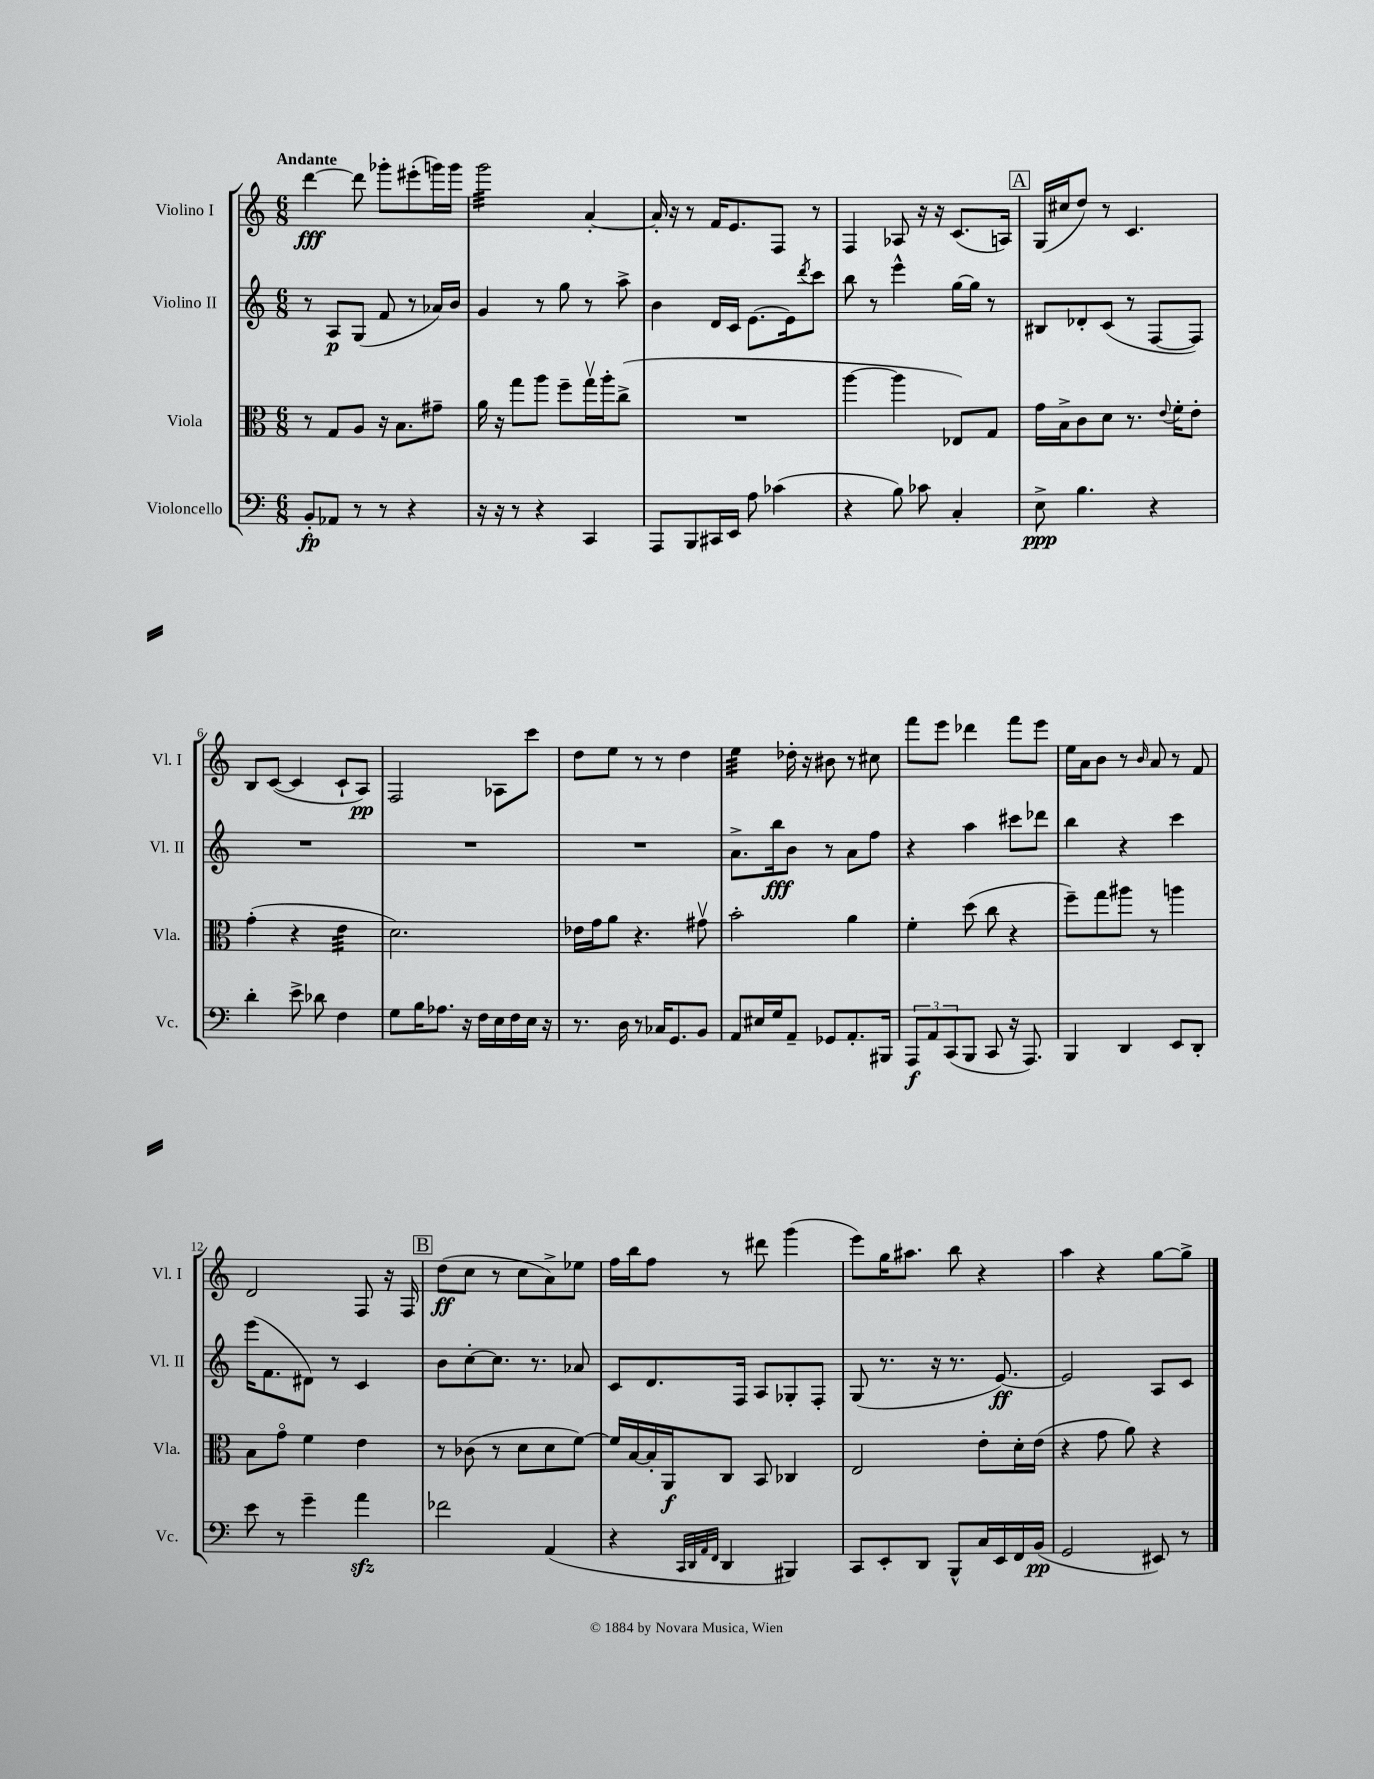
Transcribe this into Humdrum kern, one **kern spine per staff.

**kern	**kern	**kern	**kern
*staff4	*staff3	*staff2	*staff1
*clefF4	*clefC3	*clefG2	*clefG2
*k[]	*k[]	*k[]	*k[]
*M6/8	*M6/8	*M6/8	*M6/8
8BB'	8r	8r	[4ddd
8AA-	8G	8A	.
8r	8A	(8G	8ddd]
8r	16r	8f	8ggg-'
.	8.B	.	.
4r	.	8r	(8eee#'
.	8g#~	16a-)	16ggg)
.	.	16b	16ggg
=	=	=	=
16r	16a	4g	2ggg
16r	16r	.	.
8r	8gg	.	.
4r	8aa	8r	.
.	8ff~	8gg	.
4CC	16ggv	8r	[4a'
.	16aa'	.	.
.	(8cc^	8aa^	.
=	=	=	=
8AAA	2.r	4b	16a']
.	.	.	16r
8BBB	.	.	8r
16CC#	.	16d	16f
16EE	.	16c	8.e
8A	.	[8.e	.
(4c-	.	.	8F
.	.	16e]	.
.	.	8qddd	.
.	.	8ccc	8r
=	=	=	=
4r	[4aa	8bb	4F
.	.	8r	.
8B)	4aa]	4eee^^	8A-
8c-	.	.	16r
.	.	.	16r
4C'	8E-)	[16gg	(8.c
.	.	16gg]	.
.	8G	8r	.
.	.	.	16A)
=	=	=	=
8E^	16g	8B#	(16G
.	16B^	.	16cc#
4.B	8c	8d-'	8dd)
.	8d	(8c	8r
.	8.r	8r	4.c
4r	.	[8F	.
.	8qqe	.	.
.	16f'	.	.
.	8e'	8F])	.
=	=	=	=
4d'	(4g'	2.r	8B
.	.	.	([8c
8e^	4r	.	4c]
8d-	.	.	.
4F	4e	.	8c`
.	.	.	8A)
=	=	=	=
8G	2.d)	2.r	2F
16B	.	.	.
8.A-	.	.	.
16r	.	.	.
16F	.	.	.
16E	.	.	8A-
16F	.	.	.
16E	.	.	8ccc
16r	.	.	.
=	=	=	=
8.r	16e-	2.r	8dd
.	16g	.	.
.	8a	.	8ee
16D	.	.	.
8r	4.r	.	8r
16C-	.	.	8r
8.GG	.	.	.
.	.	.	4dd
8BB	8g#v	.	.
=	=	=	=
8AA	2b'	8.a^	4ee
16E#	.	.	.
16G	.	16bb	.
8AA~	.	8b	16dd-'
.	.	.	16r
8GG-	.	8r	8b#
8.AA'	4a	8a	8r
.	.	8ff	8cc#
16BBB#	.	.	.
=	=	=	=
12AAA	4f'	4r	8fff
12AA	.	.	.
.	.	.	8eee
(12CC	.	.	.
8BBB	(8dd	4aa	4ddd-
8CC	8cc	.	.
16r	4r	8ccc#	8fff
8.AAA)	.	.	.
.	.	8ddd-	8eee
=	=	=	=
4BBB	8ff~)	4bb	16ee
.	.	.	16a
.	8gg	.	8b
4DD	8aa#	4r	8r
.	.	.	16qqb
.	8r	.	8a
8EE	4aa	4ccc	8r
8DD'	.	.	8f
=	=	=	=
8e	8B	(16eee	2d
.	.	8.f	.
8r	8go	.	.
4g~	4f	8d#)	.
.	.	8r	.
4a	4e	4c	8F
.	.	.	16r
.	.	.	16F
=	=	=	=
2f-	8r	8b	(8dd
.	(8c-	[8cc'	8cc
.	8r	8.cc]	8r
.	8d	.	8cc
.	.	8.r	.
(4AA	8d	.	8a^)
.	[8f)	8a-	8ee-
=	=	=	=
4r	16f]	8c	16ff
.	[16B	.	16bb
.	16B']	8.d	8ff
.	16AA	.	.
32qqCC	.	.	.
32qqDD	.	.	.
32qqAA	.	.	.
32qqFF	.	.	.
4DD	8C	.	8r
.	.	16F	.
.	8BB	8A	8ddd#
4BBB#)	4C-	8G-'	(4ggg
.	.	8F'	.
=	=	=	=
8CC	2E	(8G	8eee)
8EE'	.	8.r	16gg
.	.	.	8.aa#
8DD	.	.	.
.	.	16r	.
8BBB^^	.	8.r	8bb
16C	8e'	.	4r
16EE	.	[8.e)	.
16FF	16d'	.	.
(16BB	(16e	.	.
=	=	=	=
2GG	4r	2e]	4aa
.	8g	.	4r
.	8a)	.	.
8EE#)	4r	8A	[8gg
8r	.	8c	8gg^]
==	==	==	==
*-	*-	*-	*-
